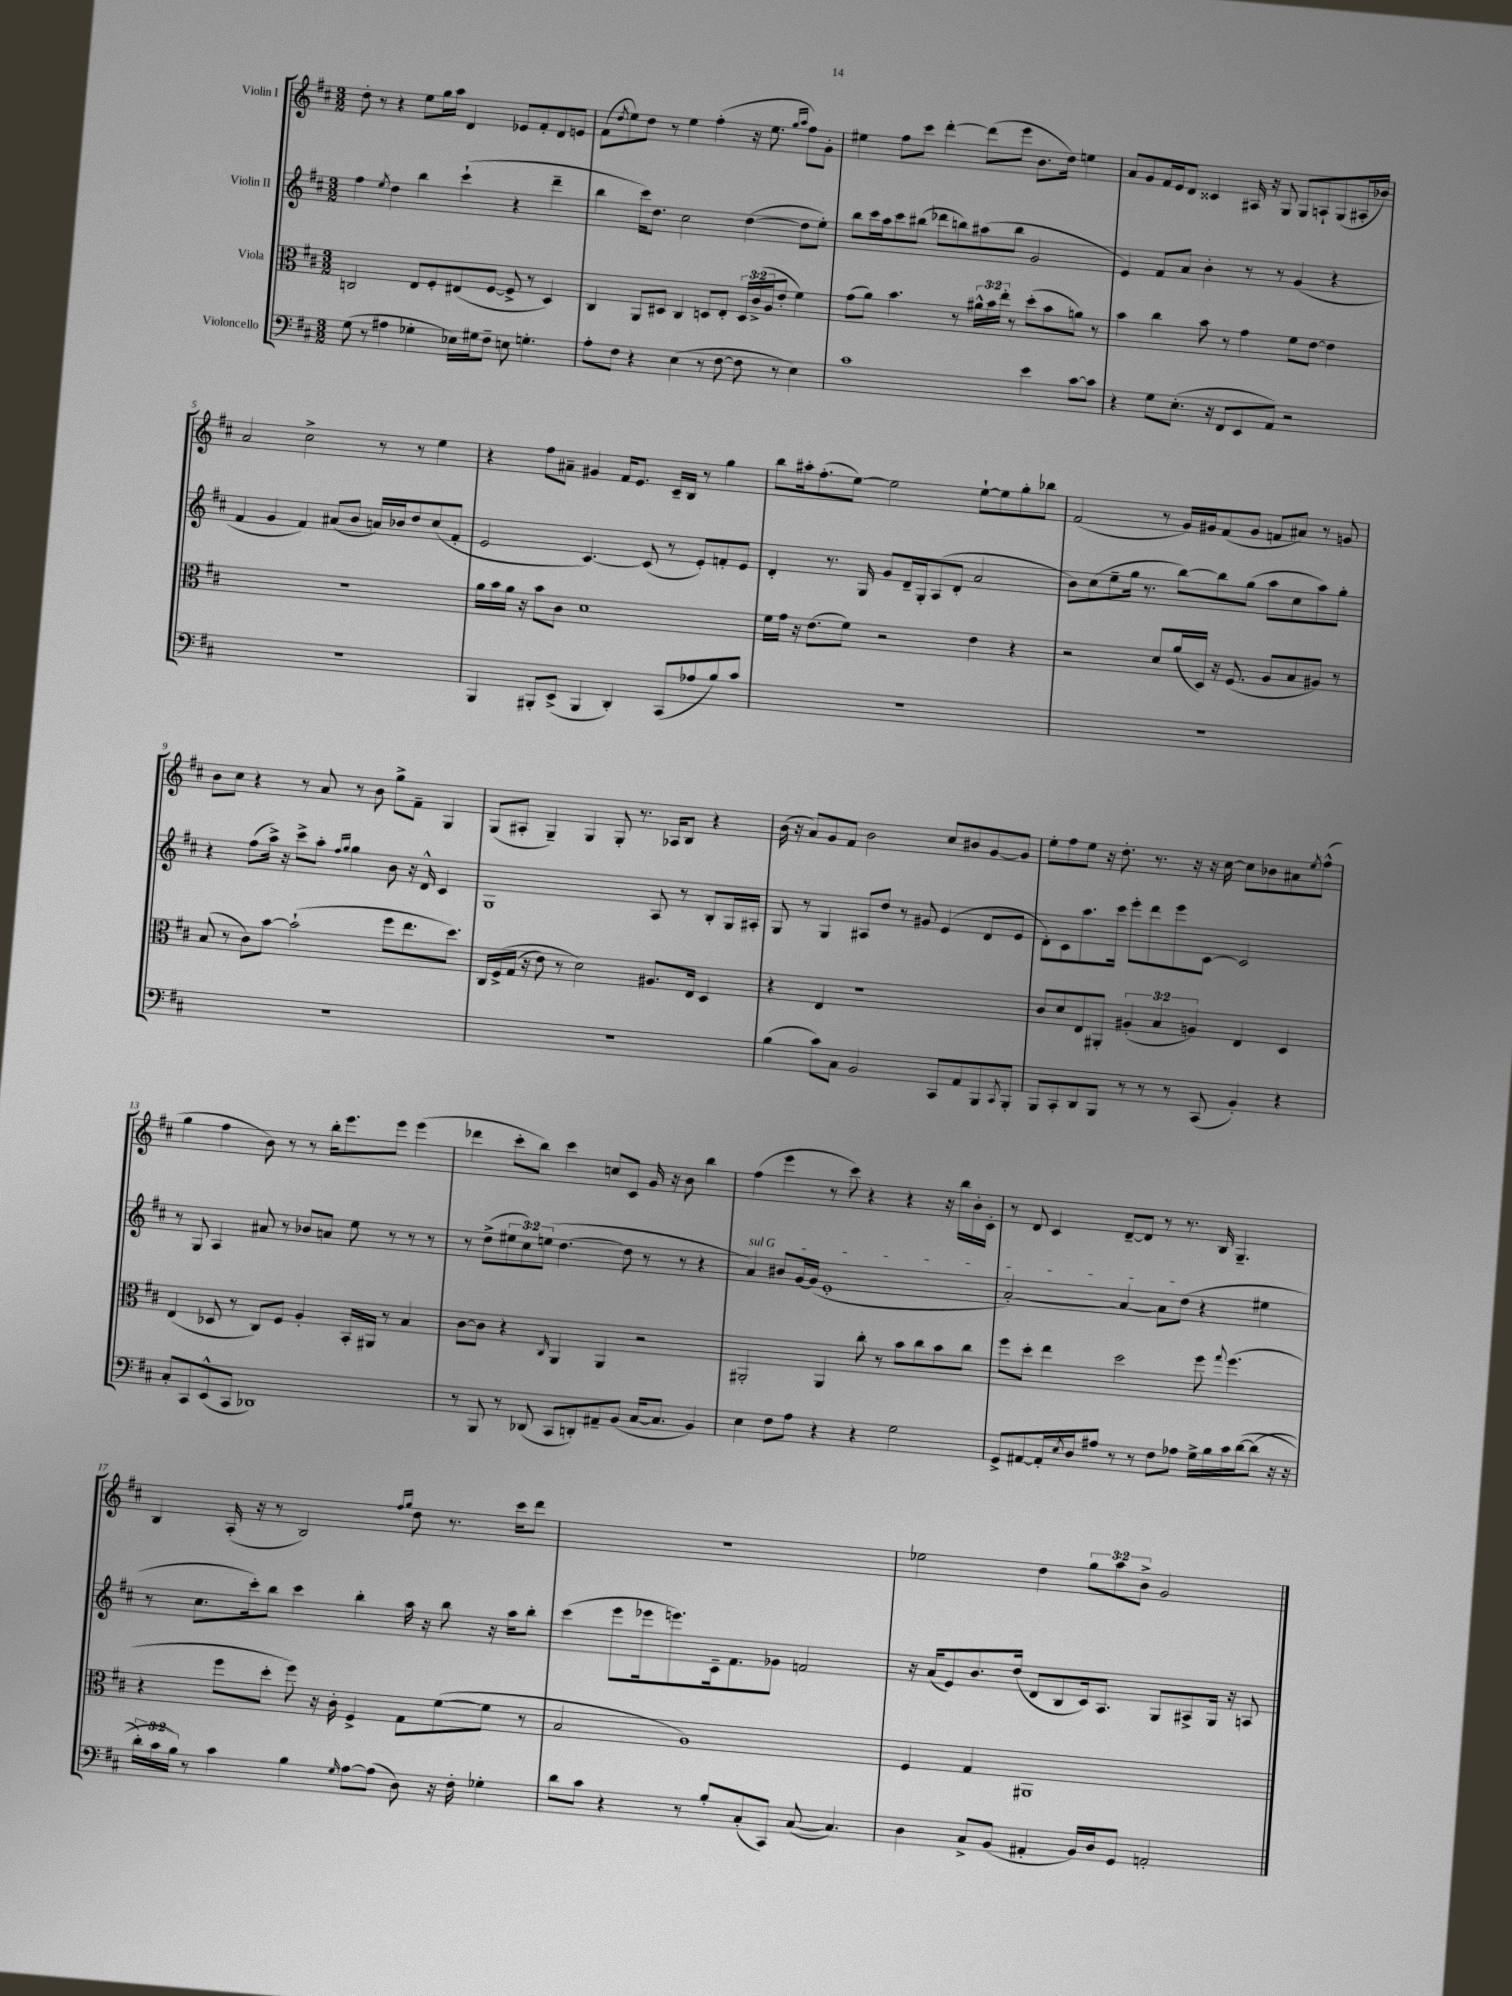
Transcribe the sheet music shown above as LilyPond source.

<<
\new StaffGroup <<
\new Staff = "s0" \with { instrumentName = "Violin I" } {
    \clef treble \key d \major \numericTimeSignature \time 3/2 \override Staff.TupletNumber.text = #tuplet-number::calc-fraction-text
    d''8-. r8 r4 e''8 g''16 a''16 d'4 ees'8 fis'8-. d'8 e'8 |
    fis'8( \acciaccatura { d''8 } e''8) d''8 r8 e''4 fis''4-.( r16 e''8. \grace { g''16 a''16 } fis''8) g'8-. |
    eis''4 fis''8 cis'''8 d'''4~-. d'''8( e'''8 b'8. d''16) e''4 |
    a'8 g'8 fis'16 e'16 d'8 cisis'4 ais16 r16 g8 g8 a8-! g8( ais16-. bes'16) |
    a'2 cis''2-> r8 r8 e''4 |
    r4 fis''8 ais'8-- gis'4 fis'16 e'8. cis'16-- b16 r8 g''4 |
    b''8 ais''16-. fis''8.-.( e''8~) e''2 e''8~-! e''8 g''8-. bes''8 |
    fis'2( r8 g'16) gis'16 fis'8( gis'8 f'8 ais'8) r8 g'8 |
    b'8 cis''8 r4 r8 a'8 r8 b'8 g''8-> fis'8-- g4 |
    g8( ais8-. g4--) g4 g8-. r8. aes16 b8 r4 |
    b'16( r16 a'8) g'8 fis'8 b'2 cis''8 bis'8 g'8~ g'8 |
    e''8-. fis''8 e''8 r16 d''8.-. r8. r16 r16 cis''16~ cis''8 bes'8 ais'8 \acciaccatura { e''8 } fis''8-^( |
    g''4 fis''4 b'8) r8 r8 b''16-. e'''8. e'''8 e'''4( |
    des'''4 cis'''8-. b''8) cis'''4 c''8 cis'8 g'16 r16 b'8 b''4 |
    fis''4( e'''4 r8 cis'''8) r4 r4 r16 b''16 b'16-. cis'16-. |
    r8 d'8 cis'4 d'8~-- d'8 r8 r8. b16 g4.-- |
    b4 a16-.( r16 r8 b2) \grace { fis''16 g''16 } d''8 r8. cis'''16 d'''8 |
    R1. |
    ees''2 d''4 \tuplet 3/2 { g''8 a''8 b'8-> } g'2 \bar "|." |
}
\new Staff = "s1" \with { instrumentName = "Violin II" } {
    \clef treble \key d \major \numericTimeSignature \time 3/2 \override Staff.TupletNumber.text = #tuplet-number::calc-fraction-text
    fis''4 \acciaccatura { e''8 } d''4 b''4 cis'''4-!( r4 d'''4-- |
    b''4 cis'''16) d''8. cis''2 d''4~( d''8 e''8-.) |
    b''8 cis'''16 a''16 cis'''8 bis''8( des'''8 b''8) ais''8( b''8 g'2 |
    e'4) fis'8 a'8 b'4-. r8 r8 g'4( r4 |
    fis'4 g'4 fis'4) ais'8( b'8 a'16) bes'16 d''8 cis''8( fis'8-. |
    e'2 cis'4.~) cis'8( r8 e'8-.) f'8-. e'8 |
    d'4-. r8. g16 g'8 d'16-- g16-. a8( d'8-. a'2 |
    b'8) cis''8( e''8-- g''16 r8. b''8~) b''8 g''8( a''8 cis''8 a''8) g''8-. |
    r4 fis''8( a''16->) r16 cis'''8-> a''8-. \grace { fis''16 g''16 } g''4 b'8 r16 d'16-^ cis'4 |
    g1 a8 r8 b8-. g16 ais16-. |
    g8 r8 g4 ais8 d''8 r8 gis'8 e'4( d'8 e'8 |
    d'8-.) cis'8 a''8. cis'''16 e'''8-. d'''8 e'''8 cis'8~ cis'2 |
    r8 g8 a4 ais'8 r8 bes'8 a'8 e''8 r8 r8 r8 |
    r8 d''8->( \tuplet 3/2 { eis''8 cis''8) e''8( } d''4.~ d''8 r8 r8 r4 |
    \once \override TextSpanner.bound-details.left.text = \markup { \italic "sul G" } a'4\startTextSpan) bis'8 g'16~ g'16( e'1-. |
    a'2~-.) a'4~ a'8 d''8\stopTextSpan( r4 eis''4 |
    r8 cis''8. cis'''16-.) b''8 cis'''4 b''4-. a''16 r16 b''8 r16 a''16 b''8-. |
    cis'''4( e'''8 ees'''16 e'''8.) cis'16-- fis'8. ges'8 f'2 |
    r16 a'16( e'8) b'8. d''16( d'8 b8 cis'16) a8. g8 ais8-> g16 r16 a8 \bar "|." |
}
\new Staff = "s2" \with { instrumentName = "Viola" } {
    \clef alto \key d \major \numericTimeSignature \time 3/2 \override Staff.TupletNumber.text = #tuplet-number::calc-fraction-text
    c2 e8 fis8-. eis8( fis8~ fis8-> r8 d4) |
    cis4 a,8 dis8 cis4 d8 e8-. \tuplet 3/2 { d16 cis'16->( a16 } e'8-. fis'4) |
    g'8( a'8) b'4. r8 \tuplet 3/2 { ais'16-^ b'16 e''16-. } r8 d''8-.( b'8 a'8) r8 |
    b'4 cis''4 b'8 r8 g'4 fis'8 e'8~ e'4 |
    R1. |
    a'16 b'16 a'16 r16 b'8 cis'8 d'1 |
    fis'16 g'16 r16 e'8.( fis'8) r2 e'4 r4 |
    r2 d'8 a'16( d16) r16 fis8.( a8 b8 ais8) r8 |
    b8( r8 cis'8) b'8~ b'2-!( fis''8 e''8. d''8.) |
    cis16 fis16->\( g16( r16 e'8) r8 d'2\) ais8. e16 d4 |
    r4 e4 r1 |
    cis'8 d'8 e8 ais,8-. \tuplet 3/2 { ais4-.( b4 a4) } e4 d4 |
    e4( des8 r8 cis8) fis8 a4-. b,16-. ais,16 r8 b4 |
    cis'8~ cis'8 r4 \grace { cis16 } a,4 a,4 r2 |
    ais,2-. ais,4 cis''8-. r8 b'8 cis''8 b'8 cis''8 |
    fis''8 d''8-. e''4 d''2 fis''8 \appoggiatura { g''8 } fis''4.( |
    r4 fis''8 d''8-. fis''8) r16 cis'16-. fis4-> g8 fis'8~( fis'8 r8 |
    b2 a1) |
    fis4 g4 ais,1 \bar "|." |
}
\new Staff = "s3" \with { instrumentName = "Violoncello" } {
    \clef bass \key d \major \numericTimeSignature \time 3/2 \override Staff.TupletNumber.text = #tuplet-number::calc-fraction-text
    g8( r8 ais4 ges4-. ees16) gis16 fis8-- e8 g4.-. |
    a8-. fis8 r4 e4( r8 fis8~ fis8 r8 e4) |
    cis'1 e'4 cis'8~ cis'8 |
    r4 g8 e8.-.( r16 fis,8 e,8 a,8) r2 |
    R1. |
    b,,4 bis,,8-. e,8->( bis,,4 d,4-.) cis,8( aes8 b8) cis'8 |
    R1. |
    R1. |
    R1. |
    R1. |
    b4( cis'8) cis8 b,2 cis,8 a,8 b,,8 \acciaccatura { cis,8 } b,,8-. |
    b,,8 cis,8-. d,8 b,,8 r8 r8 r8 cis,8( b,4-.) r4 |
    cis8-. cis,8 e,8-^( cis,8 des,1) |
    r8 b,,8 r8 des,8( cis,8 d,8-.) ais,8-- b,8( cis16~ cis8. b,4) |
    e4 fis8 a8 r4 r4 g2 |
    g,8-> ais,8~ ais,16-. \acciaccatura { e8 } d16 ais8 r8 r8 fis8 aes8 g16-> b16 cis'16 d'16~\( d'8( r16 r16 |
    \tuplet 3/2 { d'16-.) cis'16 b16\) } r8 cis'4 b4 \grace { g16 } a8~ a8( d8) r16 fis16-. ges4-. |
    d'8 cis'8 r4 r8 b8-. cis8-.( cis,8) cis8~( cis4.) |
    d4 cis8-> b,8( ais,4-. b,16) d16 g,8 a,2-. \bar "|." |
}
>>
>>
